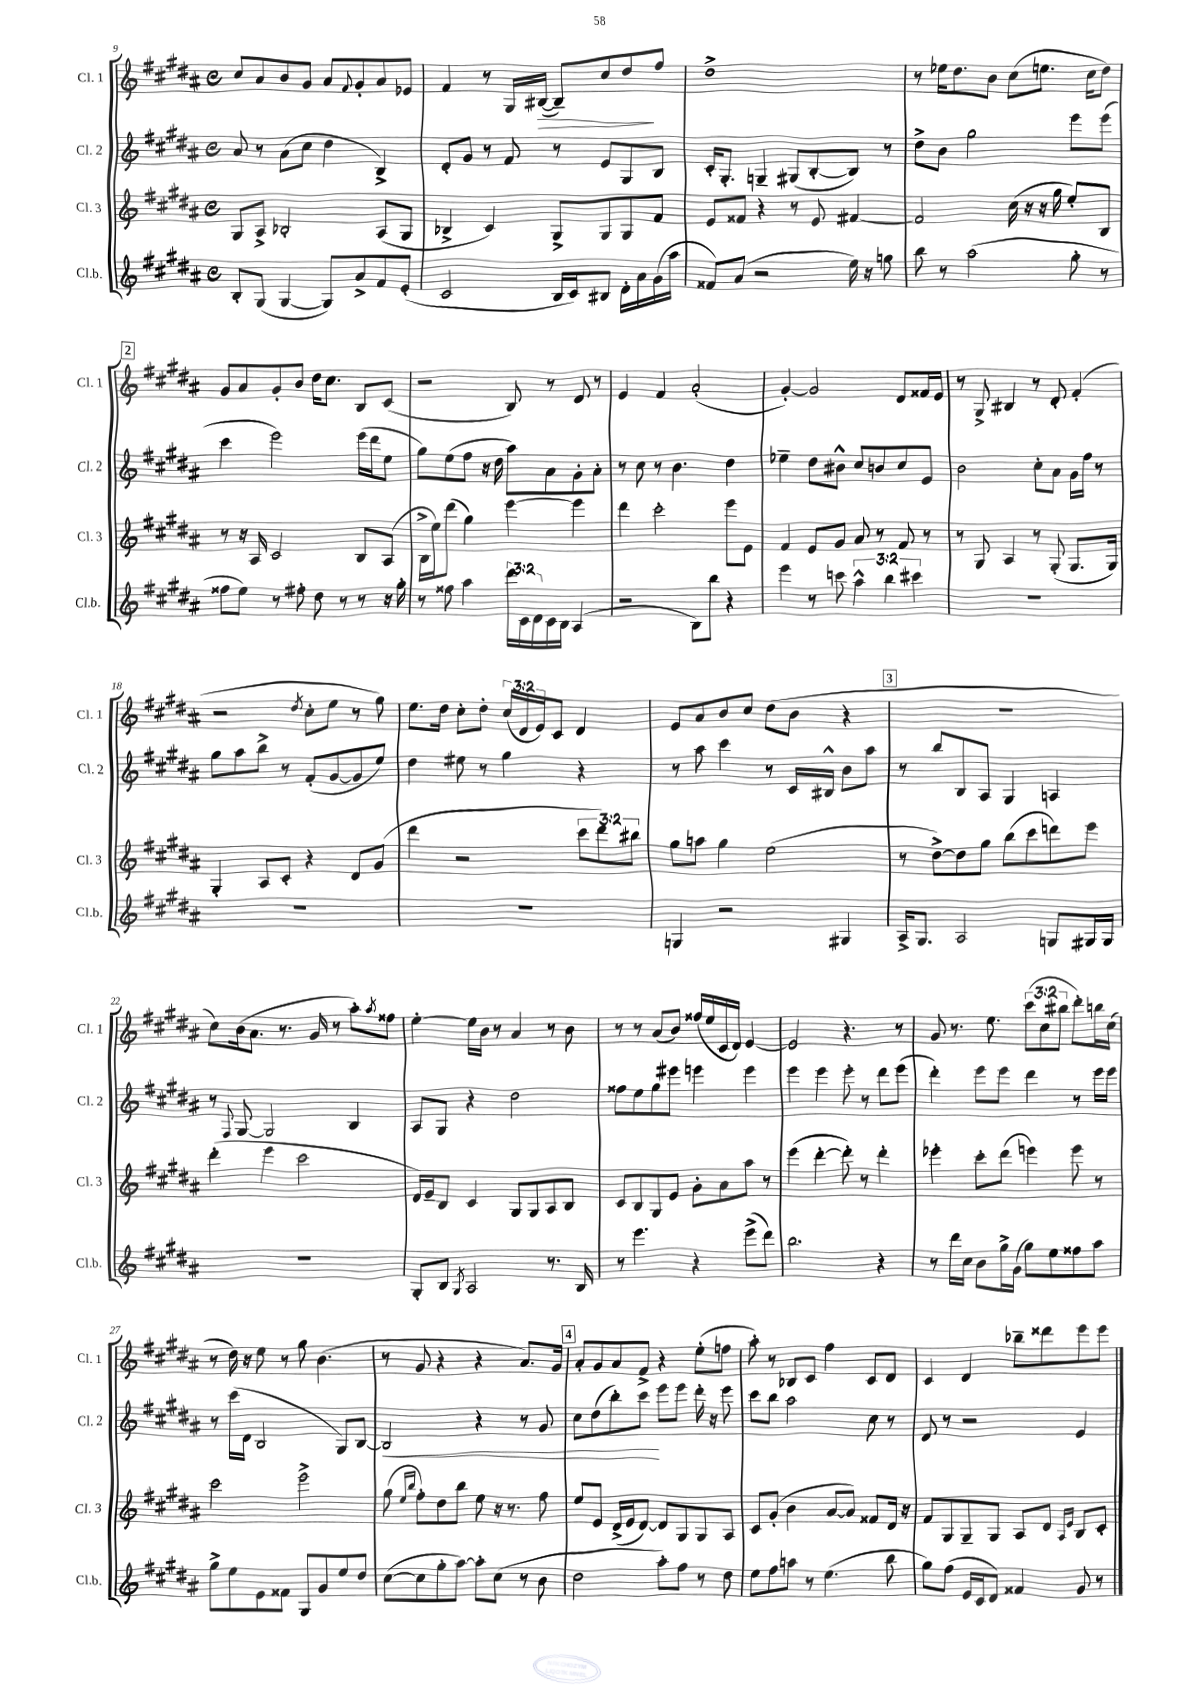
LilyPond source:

<<
\new StaffGroup <<
\new Staff = "s0" \with { instrumentName = "Cl. 1" shortInstrumentName = "Cl. 1" } {
    \clef treble \key b \major \defaultTimeSignature \time 4/4 \override Staff.TupletNumber.text = #tuplet-number::calc-fraction-text
    cis''8 ais'8 b'8 gis'8 ais'8 \appoggiatura { fis'8 } gis'8-. ais'8 ees'8 |
    fis'4 r8 gis16 bis16~\>( bis8--) cis''8 dis''8\! fis''8 |
    dis''1-> |
    r8 ees''16 dis''8. b'8 cis''8( e''8. cis''16 dis''8) |
    \mark \markup { \box "2" } gis'8 ais'8 gis'8-. b'8 dis''16 cis''8. b8 cis'8( |
    r2 b8) r8 dis'8 r8 |
    e'4 fis'4 ais'2-.( |
    gis'4~-.) gis'2 dis'8 fisis'16 e'16 |
    r8 gis8-> bis4 r8 dis'8-. fis'4-.( |
    r2 \acciaccatura { dis''8 } cis''8-. e''8 r8 gis''8) |
    e''8. dis''16 cis''8-. dis''8-. \tuplet 3/2 { cis''16( dis'16 e'16) } cis'8 dis'4 |
    e'8 ais'8 b'8 cis''8 dis''8( b'8 r4 |
    \mark \markup { \box "3" } R1 |
    cis''8) b'16( ais'8. r8. gis'16 r8 ais''8-.) \acciaccatura { ais''8 } fisis''8 |
    e''4~-. e''16 b'16 r8 ais'4 r8 b'8 |
    r8 r8 ais'8( b'8) fisis''16( e''16 cis'16 dis'16) e'4~ |
    e'2 r4. r8 |
    gis'8 r8. e''8. \tuplet 3/2 { cis'''8( cis''8 bis''8 } dis'''8-.) b''16 cis''16( |
    r8 dis''16) r16 e''8 r8 gis''8 b'4.( |
    r8 gis'8 r4 r4 ais'8.) gis'16 |
    \mark \markup { \box "4" } ais'8-. gis'8 ais'8 fis'8-> r4 e''8-.( f''8 |
    ais''8-.) r8 bes8 cis'8 fis''4 cis'8 dis'8 |
    cis'4 dis'4 bes''8-- disis'''8 e'''8 e'''8 \bar "|." |
}
\new Staff = "s1" \with { instrumentName = "Cl. 2" shortInstrumentName = "Cl. 2" } {
    \clef treble \key b \major \defaultTimeSignature \time 4/4
    ais'8 r8 ais'8( cis''8 dis''4 b4->) |
    dis'8-. gis'8 r8 fis'8 r8 e'8 gis8 b8 |
    cis'16-. gis8.-. g4-- gis8( b8~-. b8) r8 |
    dis''8-> b'8 gis''2 e'''8 e'''8( |
    \mark \markup { \box "2" } cis'''4 e'''2) e'''16( dis'''16 e''8 |
    gis''8) e''8( fis''8 r16 dis''16 ais''8) ais'8 gis'8-. ais'8-. |
    r8 cis''8 r8 b'4. dis''4 |
    ees''4-- dis''8 bis'8-^ cis''8 b'8 cis''8 e'8 |
    b'2 cis''8-. ais'8 gis'16 fis''16 r8 |
    gis''8 ais''8 b''8-> r8 fis'8-.( gis'8~ gis'8 e''8) |
    dis''4 eis''8 r8 gis''4 r4 |
    r8 ais''8 cis'''4 r8 cis'16 bis16-^ b'8 ais''8 |
    \mark \markup { \box "3" } r8 b''8 b8 ais8 gis4 a4 |
    r8 \appoggiatura { fis8 } gis8~ gis2 b4 |
    ais8 gis8 r4 dis''2 |
    fisis''8 e''8 gis''8 eis'''8 e'''4 e'''4 |
    e'''4 e'''4 e'''8-. r8 dis'''8 e'''8( |
    dis'''4-.) e'''8 e'''8 dis'''4 r8 e'''16 e'''16 |
    r8 cis'''16( dis'16 b2 gis8) b8~ |
    b2\< r4 r8 gis'8 |
    \mark \markup { \box "4" } cis''8 dis''8( b''8-.) cis'''8\! e'''8 e'''8 dis'''16-. r16 e'''8 |
    cis'''8 b''8 ais''2 cis''8 r8 |
    dis'8 r8 r2 e'4 \bar "|." |
}
\new Staff = "s2" \with { instrumentName = "Cl. 3" shortInstrumentName = "Cl. 3" } {
    \clef treble \key b \major \defaultTimeSignature \time 4/4 \override Staff.TupletNumber.text = #tuplet-number::calc-fraction-text
    gis8 ais8-> bes2-. ais8( gis8 |
    bes4-> cis'4) gis8-> gis8 gis8 fis'8 |
    e'8 fisis'8 r4 r8 e'8 fis'4~ |
    fis'2 cis''16( r16 r16 gis''16 e''8-.) b8 |
    \mark \markup { \box "2" } r8 r16 ais16 cis'2 b8 ais8( |
    b16-> e''16) dis'''8( gis''4) e'''4~ e'''4 |
    dis'''4 cis'''2-. e'''8 e'8 |
    fis'4 e'8 gis'8 ais'8 r8 fis'8 r8 |
    r8 gis8 ais4 r8 gis8-.( gis8. gis16) |
    gis4-. ais8 cis'8-. r4 dis'8 gis'8( |
    dis'''4 r2 \tuplet 3/2 { cis'''8 dis'''8) bis''8 } |
    gis''8 a''8 gis''4 e''2( |
    \mark \markup { \box "3" } r8 dis''8~->) dis''8 gis''8 b''8( cis'''8 d'''8) e'''8 |
    dis'''4-.( e'''4 cis'''2 |
    dis'16) e'16-- b8 cis'4 gis8 gis8 ais8 b8 |
    cis'8 b8 gis8 e'8 gis'8-. ais'8 ais''8 r8 |
    e'''4( dis'''4~-. dis'''8-.) r8 dis'''4-. |
    ees'''4-. cis'''8-. dis'''8( e'''4) e'''8 r8 |
    cis'''2 e'''2-> |
    gis''8( \grace { e''16 b''16 } fis''8-.) dis''8 b''8 e''8 r16 r8. fis''8 |
    \mark \markup { \box "4" } e''8 e'8 dis'16->( e'16 dis'8~) dis'8 gis8 gis8 ais8 |
    cis'8 gis'8-.( b'4 ais'8~ ais'8) fisis'8 dis'16 r16 |
    fis'8 gis8 gis8-- gis8 ais8 dis'8 \grace { ais16 e'16 } b8 cis'8-. \bar "|." |
}
\new Staff = "s3" \with { instrumentName = "Cl.b." shortInstrumentName = "Cl.b." } {
    \clef treble \key b \major \defaultTimeSignature \time 4/4 \override Staff.TupletNumber.text = #tuplet-number::calc-fraction-text
    b8-. gis8( gis4~ gis8) ais'8-> fis'8 e'8-.( |
    cis'2 b16 cis'16) bis8 dis'16-. ais'16 gis'16( ais''16 |
    fisis'8) ais'8( r2 e''16) r16 g''8 |
    b''8 r8 ais''2( gis''8-. r8 |
    \mark \markup { \box "2" } fisis''8 e''8) r8 fis''8-. dis''8 r8 r8 r16 gis''16-. |
    r8 fisis''8 ais''4 \tuplet 3/2 { dis'''16 cis'16 dis'16 } cis'16 b16 ais4( |
    r2 b8) b''8 r4 |
    e'''4 r8 c'''8 \tuplet 3/2 { ais''4-^ b''4 cis'''4 } |
    R1 |
    R1 |
    R1 |
    g4 r2 gis4 |
    \mark \markup { \box "3" } ais16-> gis8. ais2 g8 gis16 gis16 |
    R1 |
    gis8-. b8 \acciaccatura { gis8 } ais2 r8. b16 |
    r8 e'''4. r4 e'''8->( dis'''8) |
    b''2. r4 |
    r8 dis'''16 cis''16 b'8 gis''16-> gis'16( gis''8) e''8 fisis''8 ais''8 |
    gis''8-> e''8 e'8 fisis'8 gis8 gis'8 e''8 dis''8 |
    cis''8~( cis''8 gis''8-. ais''8~) ais''8-. cis''8( r8 b'8 |
    \mark \markup { \box "4" } dis''2 ais''8-.) fis''8 r8 dis''8 |
    e''8 fis''8 a''8 r8 e''4.( b''8 |
    gis''8) fis''8( e'16 cis'16 dis'8) fisis'4 gis'8 r8 \bar "|." |
}
>>
>>
\layout { \context { \Score currentBarNumber = #9 } }
